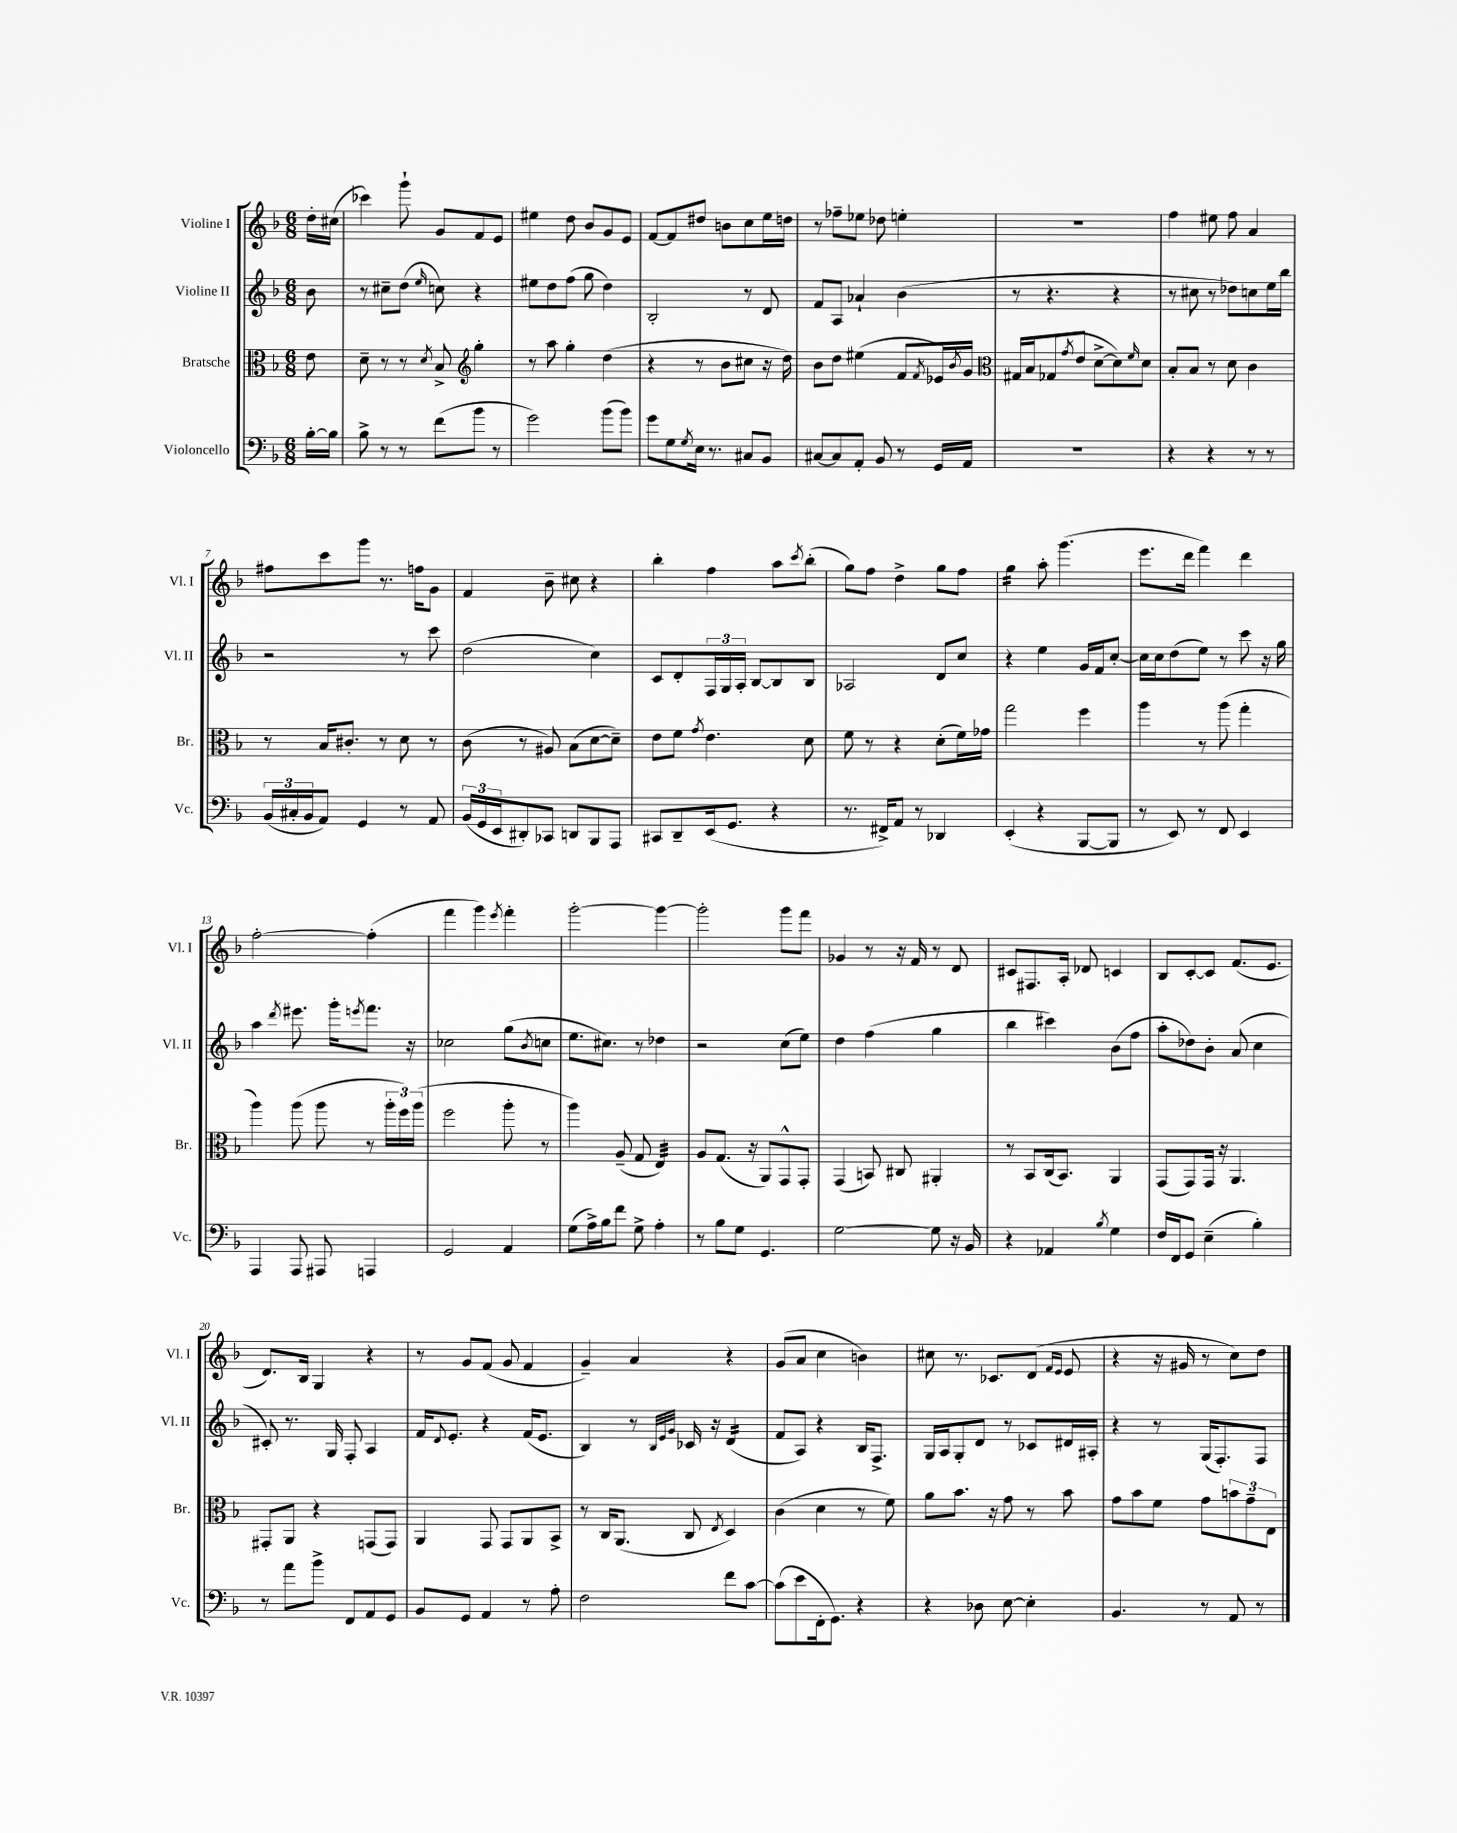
<<
\new StaffGroup <<
\new Staff = "s0" \with { instrumentName = "Violine I" shortInstrumentName = "Vl. I" } {
    \clef treble \key f \major \numericTimeSignature \time 6/8 \partial 8
    d''16-. cis''16( |
    ces'''4) g'''8-! g'8 f'8 e'8 |
    eis''4 d''8 bes'8 g'8 e'8 |
    f'8~ f'8 dis''8 b'8 c''8 e''16 d''16 |
    r8 fes''8-- ees''8 des''8 e''4-. |
    R2. |
    f''4 eis''8 f''8 a'4 |
    fis''8 c'''8 g'''8 r8. f''16 g'8 |
    f'4 bes'8-- cis''8 r4 |
    bes''4-. f''4 a''8 \acciaccatura { c'''8 } bes''8-.( |
    g''8) f''8 d''4-> g''8 f''8 |
    g''4:16 a''8-. g'''4.( |
    e'''8. d'''16 f'''4) d'''4 |
    f''2~-. f''4-.( |
    f'''4 g'''4) \acciaccatura { e'''8 } f'''4-. |
    g'''2~-. g'''4~ |
    g'''2-. g'''8 f'''8 |
    ges'4 r8 r16 f'16 r8 d'8 |
    cis'8 fis8. a16-. des'8 c'4 |
    bes8 c'8~-. c'8 f'8.( e'8. |
    d'8.) bes16 g4 r4 |
    r8 g'8 f'8( g'8 f'4 |
    g'4--) a'4 r4 |
    g'8( a'8 c''4 b'4) |
    cis''8 r8. ces'8. d'8( \grace { f'16 e'16 } e'8 |
    r4 r16 gis'16 r8 c''8) d''8 \bar "|." |
}
\new Staff = "s1" \with { instrumentName = "Violine II" shortInstrumentName = "Vl. II" } {
    \clef treble \key f \major \numericTimeSignature \time 6/8 \partial 8
    bes'8 |
    r8 cis''8-- d''8( \grace { e''16 } c''8) r4 |
    eis''8 d''8 f''8( g''8 d''4) |
    bes2-. r8 d'8 |
    f'8 a8 aes'4-! bes'4( |
    r8 r4. r4 |
    r8 cis''8 r8 des''8) c''8 e''16 bes''16 |
    r2 r8 c'''8 |
    d''2( c''4) |
    c'8 d'8-. \tuplet 3/2 { f16 g16 a16-. } bes8~ bes8 bes8 |
    aes2 d'8 c''8 |
    r4 e''4 g'16 f'16 c''8~-. |
    c''16 c''16 d''8( e''8) r8 c'''8 r16 g''16 |
    a''4 \acciaccatura { d'''8 } eis'''8. g'''16-. \acciaccatura { e'''8 } f'''8. r16 |
    ces''2 g''8( \acciaccatura { bes'8 } c''8 |
    e''8. cis''8.) r8 des''4 |
    r2 c''8( e''8) |
    d''4 f''4( g''4 |
    bes''4 cis'''4) bes'8( f''8 |
    a''8-. des''8) bes'8-. a'8( c''4 |
    cis'8-.) r8. g16 f8-. a4 |
    f'16 \appoggiatura { d'8 } e'8.-. r4 f'16( e'8. |
    bes4) r8 \grace { bes32 e'32 g'32 } ces'16 r16 d'4:16( |
    f'8 a8) r4 bes16 f8.-> |
    g16 a16 g8-. d'8 r8 ces'8 dis'16 ais16-. |
    r4 r8 g16( f8.-.) f8 \bar "|." |
}
\new Staff = "s2" \with { instrumentName = "Bratsche" shortInstrumentName = "Br." } {
    \clef alto \key f \major \numericTimeSignature \time 6/8 \partial 8
    e'8 |
    d'8-- r8 r8 \acciaccatura { d'8 } bes8-> \clef treble g''4-. |
    r8 a''8 g''4-. d''4( |
    r4 r8 bes'8 cis''8 r16 d''16) |
    bes'8 d''8 eis''4( f'8 \acciaccatura { f'8 } ees'16) \acciaccatura { bes'8 } g'16 |
    \clef alto gis16 bes16 ges8( \acciaccatura { g'8 } e'8 d'8~-> d'8) \grace { f'16 } d'8 |
    bes8-. bes8 r8 d'8 c'4 |
    r8 bes16 cis'8.-. r8 d'8 r8 |
    c'8( r8 ais8) bes8( d'8~ d'8--) |
    e'8 f'8 \acciaccatura { g'8 } e'4. d'8 |
    f'8 r8 r4 d'8-.( f'16) ges'16 |
    g''2 f''4 |
    a''4 r8 a''8( g''4-. |
    a''4) a''8( a''8 r8 \tuplet 3/2 { a''16-. f''16) a''16( } |
    f''2 a''8-. r8 |
    a''4) a8--( g8 e4:32) |
    a8 g8.( r16 a,8) g,8-^ g,8-. |
    g,4( b,8) cis8 ais,4-. |
    r8 bes,8 c16( bes,8.) a,4 |
    g,8( g,8) g,16 r16 a,4. |
    gis,8-. a,8 r4 g,8( g,8) |
    a,4 g,8 g,8 a,8 bes,8-> |
    r8 c16 a,8.( c8 \acciaccatura { e8 } d4) |
    c'4( d'4 r8 f'8) |
    a'8 bes'8. r16 g'8 r8 bes'8 |
    g'8 bes'8 f'8 g'8 \tuplet 3/2 { b'8 g'8-- e8 } \bar "|." |
}
\new Staff = "s3" \with { instrumentName = "Violoncello" shortInstrumentName = "Vc." } {
    \clef bass \key f \major \numericTimeSignature \time 6/8 \partial 8
    bes16~-. bes16 |
    bes8-> r8 r8 f'8( bes'8 r8 |
    g'2) bes'8( bes'8) |
    g'8 g8 \acciaccatura { g8 } e16 r8. cis8 bes,8 |
    cis8~ cis8 a,8-. bes,8 r8 g,16 a,16 |
    R2. |
    r4 r4 r8 r8 |
    \tuplet 3/2 { bes,16( cis16-. bes,16 } a,8) g,4 r8 a,8 |
    \tuplet 3/2 { bes,16( g,16 e,16 } dis,8-.) ces,8 d,8 bes,,8 a,,8 |
    cis,8 d,8-- e,16( g,8. r4 |
    r8. fis,16->) a,8 r8 des,4 |
    e,4-.( r4 bes,,8~ bes,,8 |
    r8 e,8) r8 f,8 e,4 |
    a,,4 a,,8 ais,,8 a,,4 |
    g,2 a,4 |
    g8( a16->) bes16 f'8 g8-> a4-. |
    r8 bes8 g8 g,4. |
    g2~ g8 r16 bes,16 |
    r4 aes,4 \acciaccatura { bes8 } g4 |
    f16 f,16 g,8 e4--( bes4-.) |
    r8 a'8 bes'8-> f,8 a,8 g,8 |
    bes,8 g,8 a,4 r8 a8-. |
    f2 f'8 c'8~ |
    c'8( e'8 f,16-. g,8.) r4 |
    r4 des8 e8~ e4-. |
    bes,4. r8 a,8 r8 \bar "|." |
}
>>
>>
